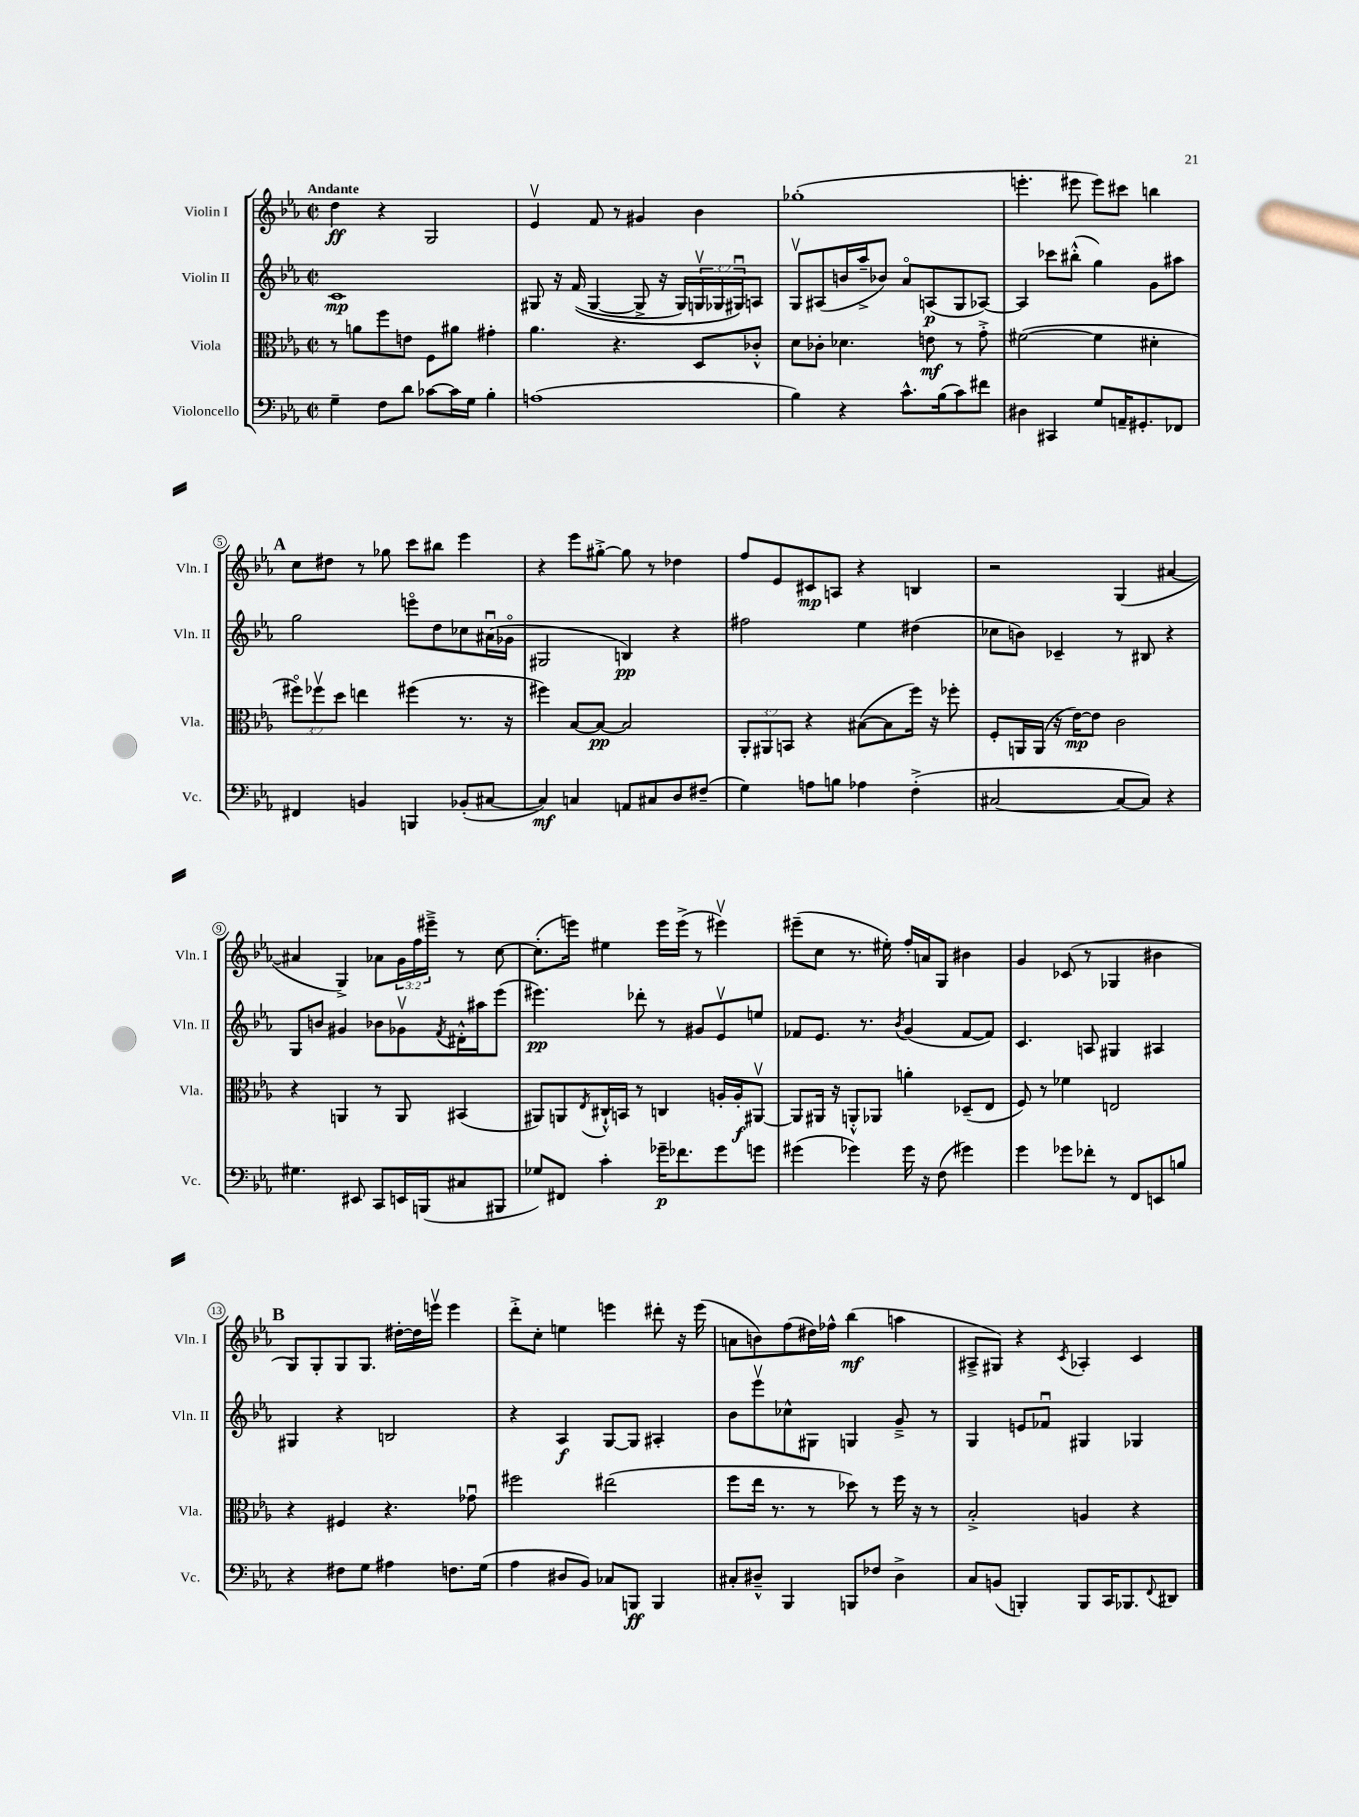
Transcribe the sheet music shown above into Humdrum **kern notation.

**kern	**kern	**kern	**kern
*staff4	*staff3	*staff2	*staff1
*clefF4	*clefC3	*clefG2	*clefG2
*k[b-e-a-]	*k[b-e-a-]	*k[b-e-a-]	*k[b-e-a-]
*M2/2	*M2/2	*M2/2	*M2/2
*met(c|)	*met(c|)	*met(c|)	*met(c|)
4G~	8r	1c	4dd
.	8a	.	.
8F	8ff	.	4r
8d	8e	.	.
[8c-	8F	.	2G
16c-]	8a#	.	.
16G	.	.	.
4B-'	4g#'	.	.
=	=	=	=
(1A	4.a-	8G#	4e-v
.	.	16r	.
.	.	&((16f	.
.	.	[4G#	8f
.	4.r	.	8r
.	.	8G#^]	4g#
.	.	16r	.
.	.	16G#)	.
.	8D	24Gv	4b-
.	.	24G-	.
.	.	24G#u&)	.
.	8c-'^^	8A	.
=	=	=	=
4B-)	8d	8Gv	(1gg-'
.	8c-'	(8A#	.
4r	4.d-	16b	.
.	.	16aa-~^	.
.	.	8b-)	.
8.c^^	.	8a-o	.
.	8e	(8A	.
(16B-	.	.	.
8c)	8r	8G	.
8f#	8g'^	[8A-)	.
=	=	=	=
4D#	([2f#	4A-]	4.eee'
4CC#	.	8ccc-	.
.	.	(8bb#'^^	8eee#
8G	4f#]	4gg)	8eee#)
16AA~	.	.	8ccc#
8.GG#'	.	.	.
.	4d#'	8g	4bb
8FF-	.	8aa#	.
=	=	=	=
4FF#	12ff#o)	2gg	8cc
.	12ff-v	.	.
.	.	.	8dd#
.	12dd	.	.
4BB	4ee	.	8r
.	.	.	8gg-
4BBB	(4ff#	8eeeo	8ccc
.	.	8dd	8bb#
(8BB-'	8.r	8cc-	4eee-
[8C#	.	(16a#u	.
.	16r	16g-o	.
=	=	=	=
4C#])	4ff#)	2G#	4r
4C	[8B-	.	8eee-
.	8B-_	.	[8gg#'^
8AA	2B-]	4B)	8gg#]
8C#	.	.	8r
8D	.	4r	4dd-
(8F#~	.	.	.
=	=	=	=
4G)	12AA-'	2ff#	8ff
.	12AA#	.	.
.	.	.	8e-
.	12BB	.	.
8A	4r	.	8c#
8B	.	.	8A
4A-	([8B#	4ee-	4r
.	8B#]	.	.
(4F'^	16ff)	(4dd#	4B
.	16r	.	.
.	8ff-'	.	.
=	=	=	=
[2C#	8F'	8cc-	2r
.	16AA	8b)	.
.	(16AA	.	.
.	16r	4c-~	.
.	[16e-)	.	.
.	8e-]	.	.
8C#_	2c	8r	(4G
8C#])	.	8B#	.
4r	.	4r	[4a#
=	=	=	=
4.G#	4r	8G	4a#]
.	.	8b	.
.	4AA	4g#	4G^)
8EE#	.	.	.
8CC	8r	8b-	8a-
16EE	8AA	8g-v	24g
.	.	.	24ff
(16BBB	.	.	.
.	.	.	24eee#~^
.	.	8qf	.
8C#	(4BB#	16d#'^^	8r
.	.	16aa#	.
8BBB#	.	(8eee-	[8cc
=	=	=	=
8G-)	8AA#)	4.eee#)	(8.cc']
8FF#	8AA	.	.
.	.	.	16eee)
.	8qE-	.	.
4c'	16C#`^^	.	4ee#
.	16BB	.	.
.	8r	8ddd-'	.
16g-~	4C	8r	16eee
8.f-	.	.	(16eee^
.	.	8g#	8r
8g-	16A'	8e-v	4eee#v)
.	16A'	.	.
8g	[8AA#v	8ee	.
=	=	=	=
(4g#	8AA#]	8f-	(8eee#~
.	16AA#	8.e-	8cc
.	16r	.	.
4g-)	8AA'^^	.	8.r
.	.	8.r	.
.	8AA-	.	.
.	.	.	16ee#')
.	.	8qb-	.
16g-	4a'	(4g	16ff'
16r	.	.	16a
(8F	.	.	8G
4g#)	(8D-~	[8f-	4b#
.	8E-	8f-])	.
=	=	=	=
4g	8F)	4.c	4g
.	8r	.	.
8g-	4f-	.	(8c-
8f-'	.	8A	8r
8r	2E	4G#	4G-
8FF	.	.	.
8EE	.	4A#	4b#
8B	.	.	.
=	=	=	=
4r	4r	4G#	8G)
.	.	.	8G'
8F#	4F#	4r	8G
8G	.	.	8.G
4A#	4.r	2B	.
.	.	.	[16dd#'
.	.	.	16dd#]
.	.	.	16eeev
8.F	.	.	4eee
.	8g-u	.	.
(16G	.	.	.
=	=	=	=
4A-	2ff#	4r	8ddd'^
.	.	.	8cc'
8D#	.	4A-	4ee
8BB-)	.	.	.
8C-	(2ee#	[8G	4eee
8BBB	.	8G]	.
4BBB	.	4A#'	8ddd#'
.	.	.	16r
.	.	.	(16eee
=	=	=	=
8C#'	8ff	8b-	8a
8D#~^^	16ee-	8eee-v	8b)
.	8.r	.	.
4BBB-	.	8cc-^^	(8ff
.	8r	8G#	16dd#)
.	.	.	16ff-^^
8BBB	8dd-)	4G	(4bb-
8F-	8r	.	.
4D#^	16ff	8g~^	4aa
.	16r	.	.
.	8r	8r	.
=	=	=	=
8C	2B-'^	4G	8A#~^
(8BB	.	.	8G#)
4BBB')	.	8e	4r
.	.	8f-u	.
.	.	.	8qc
8BBB	4A	4G#	4A-'
16CC	.	.	.
8.BBB-	.	.	.
.	4r	4G-	4c
8qqFF	.	.	.
8DD#	.	.	.
==	==	==	==
*-	*-	*-	*-
